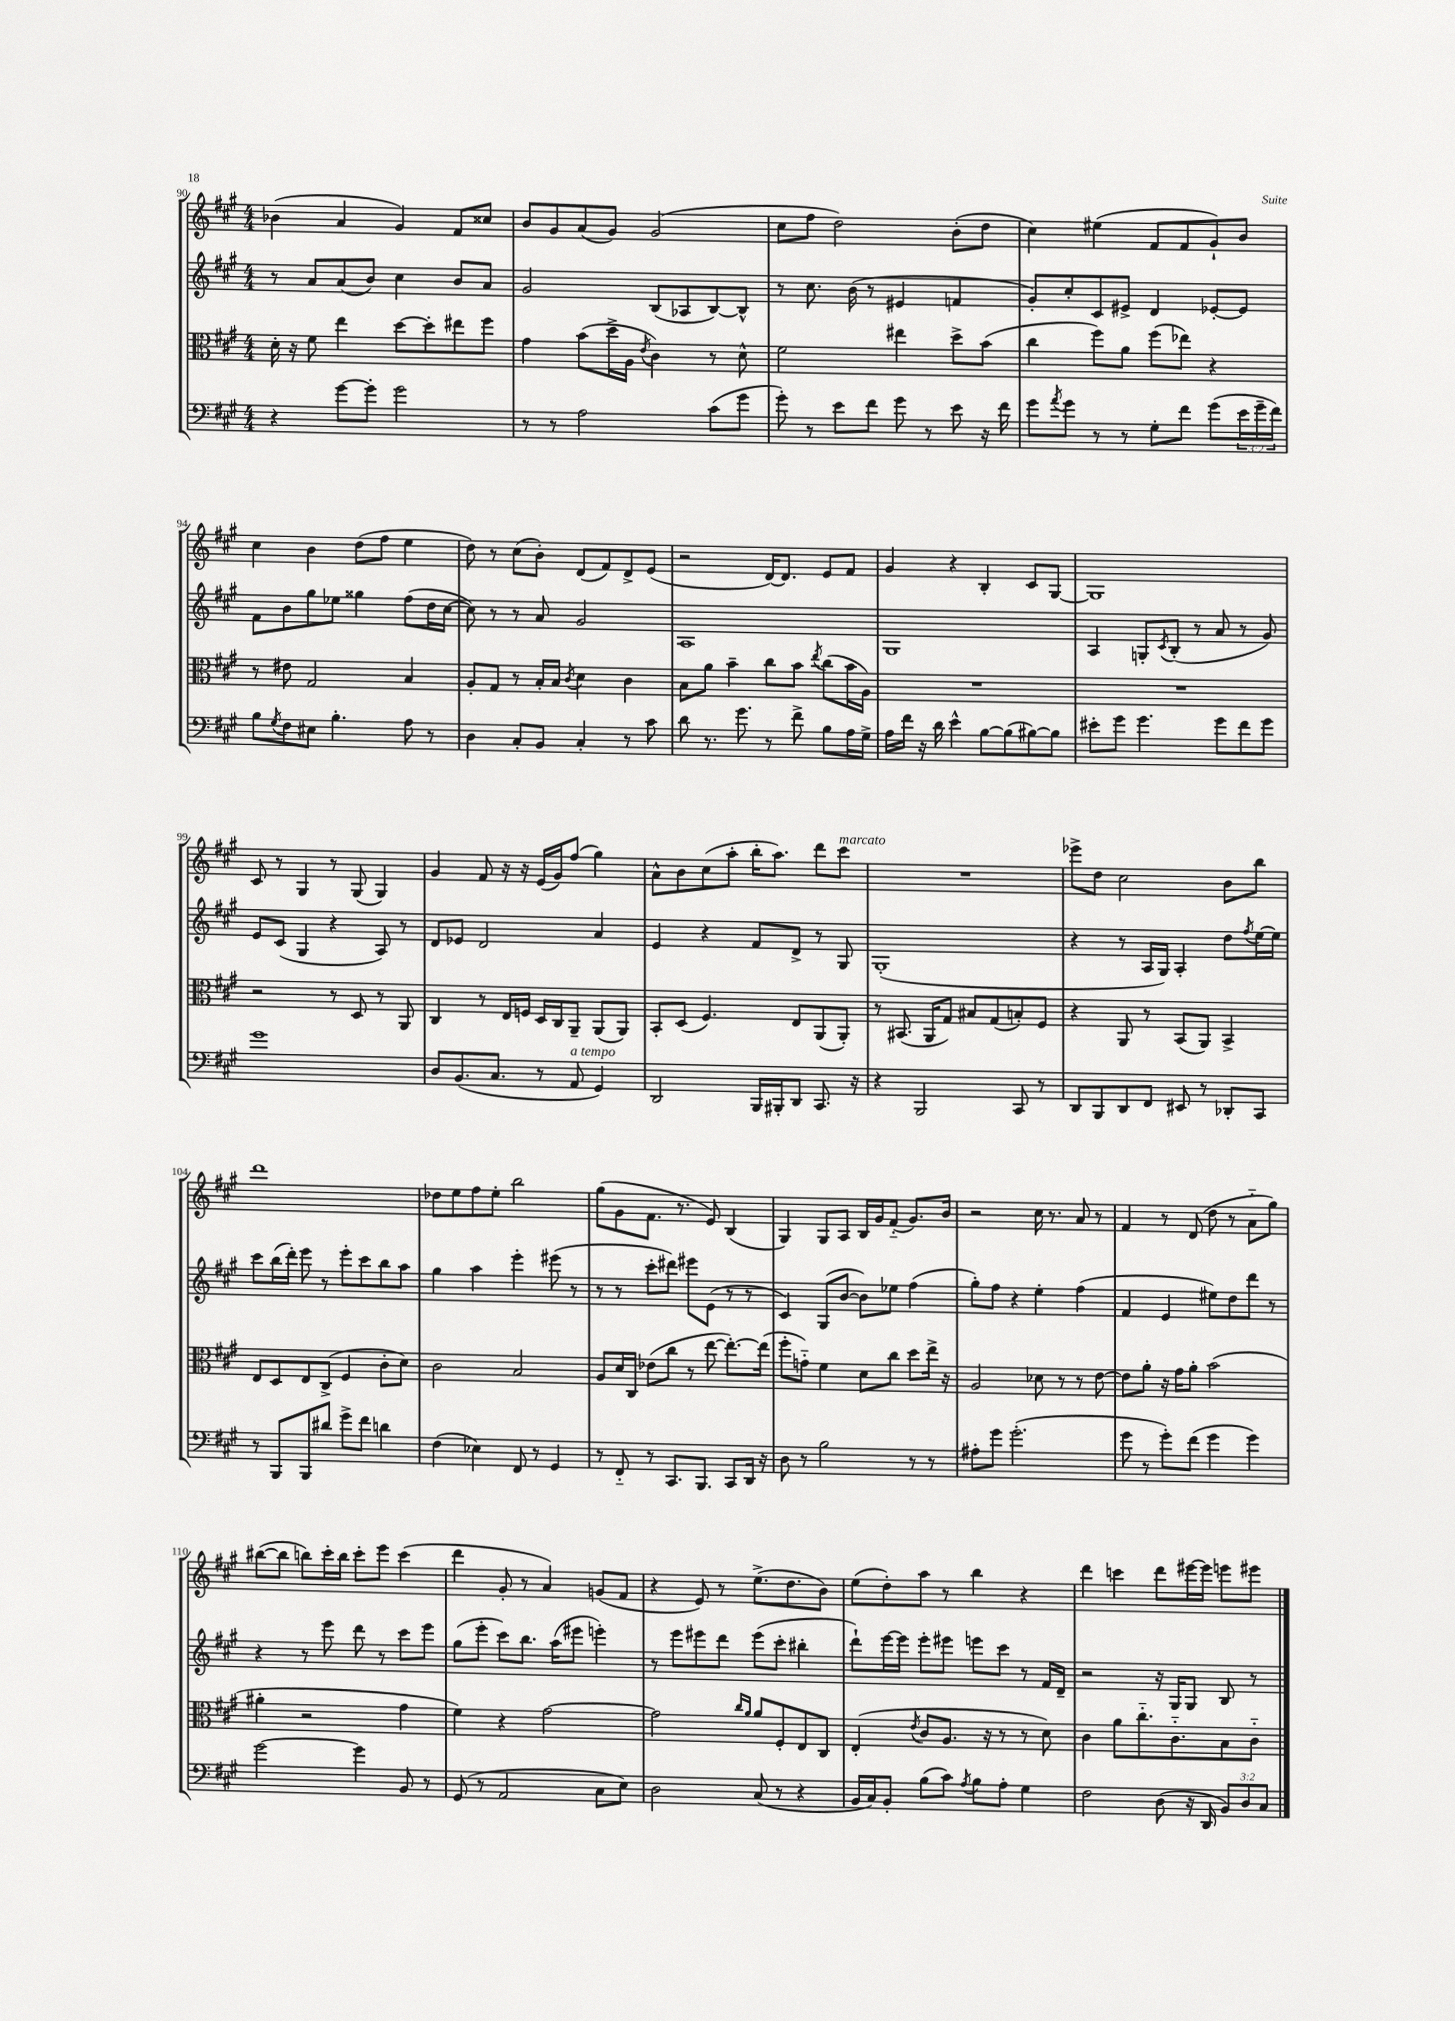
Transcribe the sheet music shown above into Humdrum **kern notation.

**kern	**kern	**kern	**kern
*staff4	*staff3	*staff2	*staff1
*clefF4	*clefC3	*clefG2	*clefG2
*k[f#c#g#]	*k[f#c#g#]	*k[f#c#g#]	*k[f#c#g#]
*M4/4	*M4/4	*M4/4	*M4/4
4r	16d'	8r	(4b-
.	16r	.	.
.	8f#	8a	.
[8g#	4ee	(8a	4a
8g#']	.	8b)	.
2g#	[8dd	4cc#	4g#)
.	8dd']	.	.
.	8ee#	8b	8f#
.	8ff#	8a	8cc##
=	=	=	=
8r	4g#	2g#	8b
8r	.	.	8g#
2A	(8b	.	(8a
.	16dd^	.	8g#)
.	16A	.	.
.	8qe	.	.
.	4c#)	(8B	(2g#
.	.	8A-	.
(8c#	8r	[8B)	.
8g#	8d^^	8B^^]	.
=	=	=	=
8g#')	2f#	8r	8cc#
8r	.	8.cc#	8ff#
8e	.	.	2dd)
.	.	(16b	.
8f#	.	8r	.
8g#	4ee#	4e#	.
8r	.	.	.
8e	8dd^	4f	(8b'
16r	(8b	.	8dd
16f#	.	.	.
=	=	=	=
8g#	4cc#	8g#')	4cc#)
8qa	.	.	.
8g#	.	8cc#'	.
8r	8ff#)	8c#	(4ee#
8r	8a	8e#^	.
8G#'	(8ff#	4d	8f#
8f#	8ee-)	.	8f#
(8g#	4r	[8e-'	8g#`)
24e	.	8e-]	8b
24g#~	.	.	.
24f#)	.	.	.
=	=	=	=
8B	8r	8f#	4cc#
8qG#	.	.	.
8F#	8e#	8b	.
8E#	2G#	8gg#	4b
4.B'	.	8ee-	.
.	.	4gg##	(8dd
.	.	.	8ff#
8A	4B	(8ff#	4ee
8r	.	16dd	.
.	.	[16cc#	.
=	=	=	=
4D	8A'	8cc#])	8dd)
.	8G#	8r	8r
8C#'	8r	8r	(8cc#
8BB	16B'	8a	8b')
.	16B	.	.
.	8qc#	.	.
4C#'	4d	2g#	(8d
.	.	.	8f#)
8r	4c#	.	8d^
8c#	.	.	(8e
=	=	=	=
8d	8B	1A	2r
8.r	8a	.	.
.	4b~	.	.
8.g#	.	.	.
8r	8cc#	.	[16d)
.	.	.	8.d]
8f#^	8b	.	.
.	8qee	.	.
8B	(8cc#	.	8e
16A	16b	.	8f#
16G#^	16A)	.	.
=	=	=	=
16A	1r	1G#	4g#
16f#	.	.	.
16r	.	.	.
16d	.	.	.
4e^^	.	.	4r
[8B	.	.	4B'
(8B]	.	.	.
[8B#)	.	.	8c#
8B#]	.	.	[8G#
=	=	=	=
8e#'	1r	4A	1G#]
8g#	.	.	.
4.g#	.	8G'	.
.	.	8qc#	.
.	.	(8B'	.
.	.	8r	.
8g#	.	8a	.
8f#	.	8r	.
8g#	.	8g#)	.
=	=	=	=
1g#	2r	8e	8c#
.	.	(8c#	8r
.	.	4G#	4G#
.	8r	4r	8r
.	8D	.	(8G#
.	8r	8A)	4G#)
.	8AA	8r	.
=	=	=	=
8D	4C#	8d	4g#
(8.BB	.	8e-	.
.	8r	2d	8f#
8.C#	.	.	.
.	16E	.	16r
.	16F	.	16r
8r	16D	.	(16e
.	16C#	.	16g#)
8AA	8AA~	.	(8ff#
4GG#)	(8AA	4a	4gg#)
.	8AA)	.	.
=	=	=	=
2DD	8BB'	4e	8a^^
.	(8D	.	8b
.	4.F#)	4r	(8cc#
.	.	.	8aa'
16BBB	.	8f#	16bb'
16BBB#'	.	.	8.aa)
8DD	8E	8d^	.
8.CC#	(8AA	8r	8ddd
.	8AA')	8G#	8ccc#
16r	.	.	.
=	=	=	=
4r	8r	(1G#'	1r
.	(8.BB#	.	.
2BBB	.	.	.
.	16AA	.	.
.	8G#)	.	.
.	8B#	.	.
.	(8G#	.	.
8CC#	8B')	.	.
8r	8F#	.	.
=	=	=	=
8DD	4r	4r	8eee-^
8BBB	.	.	8dd
8DD	8AA	8r	2cc#
8FF#	8r	16A	.
.	.	16G#)	.
8EE#	(8BB	4A'	.
8r	8AA)	.	.
8DD-'	4BB^	8dd	8b
.	.	8qff#	.
8CC#	.	[16ee	8bb
.	.	16ee]	.
=	=	=	=
8r	8E	8ccc#	1ddd
8BBB	8D	(16bb	.
.	.	16ddd')	.
8BBB	8E	8eee	.
8d#	(8C#^	8r	.
8g#^	4F#	8eee'	.
8f#	.	8ccc#	.
4d	8c#'	8bb	.
.	8d)	8aa	.
=	=	=	=
(4F#	2c#	4gg#	8dd-
.	.	.	8ee
4E-)	.	4aa	8ff#
.	.	.	8ee'
8FF#	2B	4eee'	2bb
8r	.	.	.
4GG#	.	(8eee#	.
.	.	8r	.
=	=	=	=
8r	8A	8r	(8gg#
8FF#'~	16d	8r	8g#
.	16C#	.	.
8r	(8e-	8ccc#'	8.f#
8.CC#	8cc#	8ddd#)	.
.	.	.	8.r
.	8r	8eee#	.
8.BBB	.	.	.
.	[8ee	(8e	8e)
8CC#	8.ee'_)	8r	(4B
16DD	.	8r	.
16r	(16ee]	.	.
=	=	=	=
8D	8ff#'	4c#)	4G#)
8r	8g'~)	.	.
2B	4f#	(8G#	8G#
.	.	[8b	8A
.	8d	8b])	16B
.	.	.	16g#
.	8cc#	8ee-	(8f#'~
8r	8dd	(4ff#	8.g#)
8r	16ee^	.	.
.	16r	.	16b
=	=	=	=
8A#'	2A	8gg#')	2r
8g#	.	8ff#	.
(2.g#'	.	4r	.
.	8d-	4ee'	16cc#
.	.	.	8.r
.	8r	.	.
.	8r	(4ff#	8a
.	[8e	.	8r
=	=	=	=
8g#	8e]	4f#	4f#
8r	8a'	.	.
8g#')	16r	4e	8r
.	16g#	.	.
(8f#	8a'	.	(8d
4g#	(2b	8ee#)	8dd
.	.	8dd	8r
4g#)	.	8ddd	8a'~
.	.	8r	8gg#)
=	=	=	=
[2g#	4a#'	4r	([8bb#
.	.	.	8bb#]
.	2r	8r	8bb)
.	.	8eee	16ccc#'
.	.	.	16bb
4g#]	.	8ddd	8ccc#'
.	.	8r	8eee
8BB	4g#	8ccc#	(4ccc#
8r	.	8eee	.
=	=	=	=
(8GG#	4f#)	(8gg#	4ddd
8r	.	8eee'	.
2AA	4r	8ccc#)	8g#'
.	.	8.bb	8r
.	[2g#	.	4a)
.	.	(16aa	.
.	.	8eee#	.
8C#	.	4eee')	(8g
8E)	.	.	8f#
=	=	=	=
2D	2g#]	8r	4r
.	.	8eee	.
.	.	8eee#	8e)
.	.	8ddd	8r
.	16qqcc#	.	.
.	16qqa	.	.
(8C#	8a	(8eee#	(8.ee^
8r	8F#'	8ccc#'	.
.	.	.	8.dd
4r	8E	4bb#'	.
.	8C#	.	8b)
=	=	=	=
16BB	(4E'	8ddd`)	(8ee
16C#)	.	.	.
8BB'	.	[16eee	8dd')
.	.	16eee]	.
.	8qe	.	.
(8B	8c#	8eee'	8aa
8c#)	8.A	8eee#	8r
8qA	.	.	.
8B	.	8eee	4bb
.	16r	.	.
8A'	8r	8ccc#	.
4G#	8r	8r	4r
.	8d)	16f#	.
.	.	16d~	.
=	=	=	=
2F#	4c#	2r	4ddd
.	8a	.	4ccc
.	8.cc#'~	.	.
(8D	.	16r	8ddd
.	8.c#'~	16G#	.
16r	.	8G#	[16eee#
16DD	.	.	16eee#]
12BB)	8B	8B	8eee
12D	.	.	.
.	8c#'~	8r	8eee#
12C#	.	.	.
==	==	==	==
*-	*-	*-	*-
